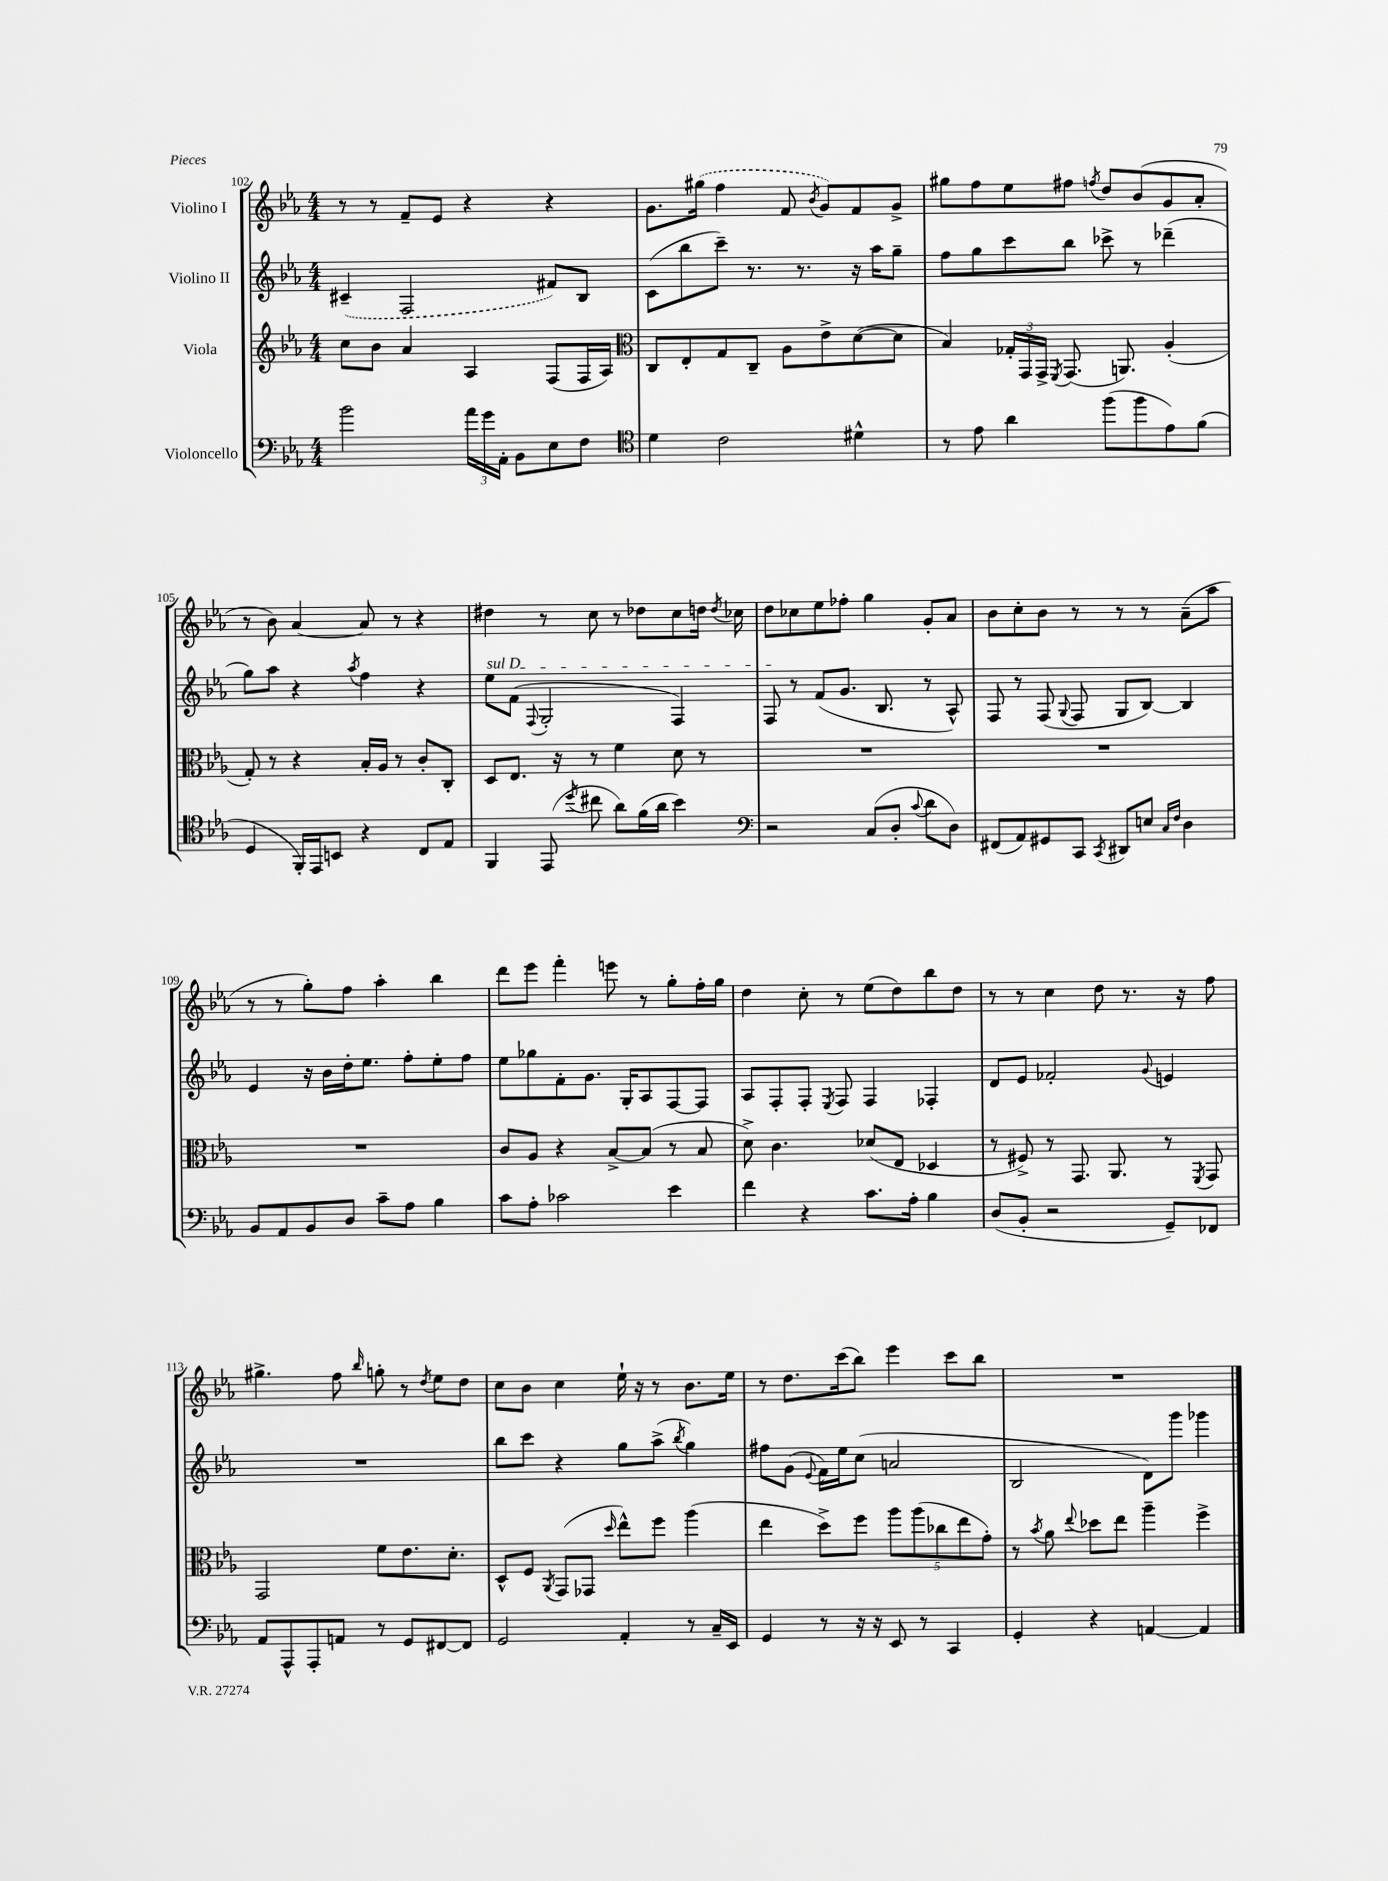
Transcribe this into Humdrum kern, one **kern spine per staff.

**kern	**kern	**kern	**kern
*part4	*part3	*part2	*part1
*staff4	*staff3	*staff2	*staff1
*I"Violoncello	*I"Viola	*I"Violino II	*I"Violino I
*clefF4	*clefG2	*clefG2	*clefG2
*k[b-e-a-]	*k[b-e-a-]	*k[b-e-a-]	*k[b-e-a-]
*M4/4	*M4/4	*M4/4	*M4/4
=102	=102	=102	=102
2b-\	8cc\L	(4c#X~/	8r
.	8b-\J	.	8r
.	4a-/	2F/	8f~/L
.	.	.	8e-/J
24a-\LL	4A-/	.	4r
24g\	.	.	.
24AA-'\JJ	.	.	.
8BB-\L	.	.	.
8E-\	(8F/L	8f#X/L)	4r
8F\J	16F/L	8B-/J	.
.	16A-/JJ)	.	.
=103	=103	=103	=103
*clefC4	*clefC3	*	*
4d\	8C/L	(8c\L	8.g\L
.	8E-'/	8bb-\	.
.	.	.	(16gg#X\Jk
2c\	8G/	8ccc~\J)	4ff\
.	8C~/J	8.r	.
.	8A-\L	.	8f/
.	.	8.r	.
.	.	.	8qb-/
.	8e-^\	.	8g/L)
4d#X^^\	([8d\	16r	8f/
.	.	16aa-\KL	.
.	8d\J]	8gg~\J	8g^/J
=104	=104	=104	=104
8r	4B-/)	8ff\L	8gg#X\L
8e-\	.	8gg\	8ff\
4a-\	24G-X'/LL	8ccc\	8ee-\
.	24GG/	.	.
.	24GG^/JJ	.	.
.	8qFF/	.	.
.	(8.GG/	8bb-\J	8ff#X\J
.	.	.	8qffn/
(8ff\L	.	8ccc-X^\	8dd/L
.	8.AAn/)	.	.
8ff\	.	8r	(8b-/
8e-\)	(4A-'/	(4ddd-X~\	8g/
(8f\J	.	.	8a-'/J
!!LO:LB:g=z
=105	=105	=105	=105
4D/	8G'/)	8gg\L)	8r
.	8r	8aa-\J	8b-\)
16FF'/LL)	4r	4r	[4a-/
16EE-/J	.	.	.
8BBn/J	.	.	.
.	.	8qaa-/	.
4r	16B-'/LL	4ff\	8a-/]
.	16A-/JJ	.	.
.	8r	.	8r
8C/L	8c'/L	4r	4r
8E-/J	8C'/J	.	.
=106	=106	=106	=106
!	!	!LO:TX:a:i:t=sul D	!
4FF/	8D/L	8ee-\L	4dd#X\
.	8.E-/J	(8f\J	.
.	.	8qqF/	.
(8EE-/	.	2G'/	8r
.	16r	.	.
8qdd/	.	.	.
8cc#X\	8r	.	8cc\
8a-\L)	4f\	.	8r
(16f\L	.	.	8dd-X\L
16a-\JJ	.	.	.
4b-\)	8d\	4F/)	8cc\
.	8r	.	16ddn\Jk
.	.	.	8qdd/
.	.	.	16cc-X\
=107	=107	=107	=107
*clefF4	*	*	*
2r	1r	8F/	8dd\L
.	.	8r	8cc-X\
.	.	(8f/L	8ee-\
.	.	8.g/J	8ff-X'\J
(8C/L	.	.	4gg\
.	.	8.B-/	.
8D'/J	.	.	.
8qqc/	.	.	.
8d\L	.	8r	8g'/L
8D\J)	.	8A-^^/)	8a-/J
=108	=108	=108	=108
(8FF#X/L	1r	8F/	8b-\L
8AA-/)	.	8r	8cc'\
8GG#X/	.	(8F/	8b-\J
.	.	8qqG/	.
8CC/J	.	8F/	8r
8qCC/	.	.	.
8DD#X/L	.	8G/L	8r
8En/J	.	[8B-/J)	8r
16qqC/LL	.	.	.
16qqF/JJ	.	.	.
4D\	.	4B-/]	(8a-~\L
.	.	.	8aa-\J
!!LO:LB:g=z
=109	=109	=109	=109
8BB-/L	1r	4e-/	8r
8AA-/	.	.	8r
8BB-/	.	16r	8gg'\L)
.	.	16b-\LL	.
8D/J	.	16dd'\J	8ff\J
.	.	8.ee-\J	.
8c~\L	.	.	4aa-'\
8A-\J	.	8ff'\L	.
4B-\	.	8ee-'\	4bb-\
.	.	8ff\J	.
=110	=110	=110	=110
8c\L	8c/L	8ee-\L	8ddd\L
8A-'\J	8A-/J	8gg-X\	8eee-\J
2c-X\	4r	8f'\	4fff'\
.	.	8.g\J	.
.	[8B-^/L	.	8eeen\
.	.	16G'/KL	.
.	(8B-/J]	8A-/	8r
4e-\	8r	[8F/	8gg'\L
.	8B-/	8F/J]	16ff'\L
.	.	.	16gg\JJ
=111	=111	=111	=111
4f\	8d^\)	8A-/L	4dd\
.	4.c\	8F'/	.
4r	.	8F'/J	8cc'\
.	.	8qE-/	.
.	.	8F/	8r
8.c\L	(8d-X/L	4F/	(8ee-\L
.	8E-/J	.	8dd\)
16A-'\Jk	.	.	.
4B-\	4D-X/	4F-X'/	8bb-\
.	.	.	8dd\J
=112	=112	=112	=112
(8D/L	8r	8d/L	8r
8BB-'/J	8F#X^/)	8e-/J	8r
2r	8r	2f-X'/	4cc\
.	8.GG/	.	.
.	.	.	8dd\
.	8.AA-/	.	.
.	.	.	8.r
.	.	8qqg/	.
8GG~/L)	8r	4en/	.
.	.	.	16r
.	8qFF/	.	.
8FF-X/J	8GG/	.	8ff\
!!LO:LB:g=z
=113	=113	=113	=113
8AA-/L	2GG/	1r	4.gg#X^\
8AAA-^^/	.	.	.
8AAA-'/	.	.	.
8AAn/J	.	.	8ff\
.	.	.	16qqbb-/
8r	8f\L	.	8ggn'\
8GG/L	8.e-\	.	8r
.	.	.	8qdd/
[8FF#X/	.	.	8ee-\L
.	8.d'\J	.	.
8FF#/J]	.	.	8dd\J
=114	=114	=114	=114
2GG/	8D^^/L	8bb-\L	8cc\L
.	8F/J	8ccc\J	8b-\J
.	8qAA-/	.	.
.	(8GG/L	4r	4cc\
.	8GG-X/J	.	.
.	16qqdd/	.	.
4AA-'/	8ee-^^\L)	8gg\L	16ee-`\
.	.	.	16r
.	8ff\J	(8aa-^\J	8r
.	.	8qbb-/	.
8r	(4aa-\	4gg\)	8.b-\L
16C~/LL	.	.	.
16EE-/JJ	.	.	16ee-\Jk
=115	=115	=115	=115
4GG/	4ee-\	8ff#X\L	8r
.	.	(8g\J	8.dd\L
.	.	8qqe-/	.
8r	8dd^\L)	16f\LL)	.
.	.	16ee-\J	(16ccc\k
16r	8ff\J	(8cc\J	8bb-\J)
16r	.	.	.
8EE-/	10aa-\L	2an/	4eee-\
.	(10aa-\	.	.
8r	.	.	.
.	10cc-X\	.	.
4CC/	.	.	8ccc\L
.	10ee-\	.	.
.	.	.	8bb-\J
.	10g'\J)	.	.
=116	=116	=116	=116
4GG'/	8r	2B-/	1r
.	8qb-/	.	.
.	8a-\	.	.
.	8qqee-/	.	.
4r	8dd-X\L	.	.
.	8ee-\J	.	.
[4AAn/	4aa-~\	8d\L)	.
.	.	8ggg\J	.
4AA/]	4ff^\	4ggg-X\	.
==	==	==	==
*-	*-	*-	*-
